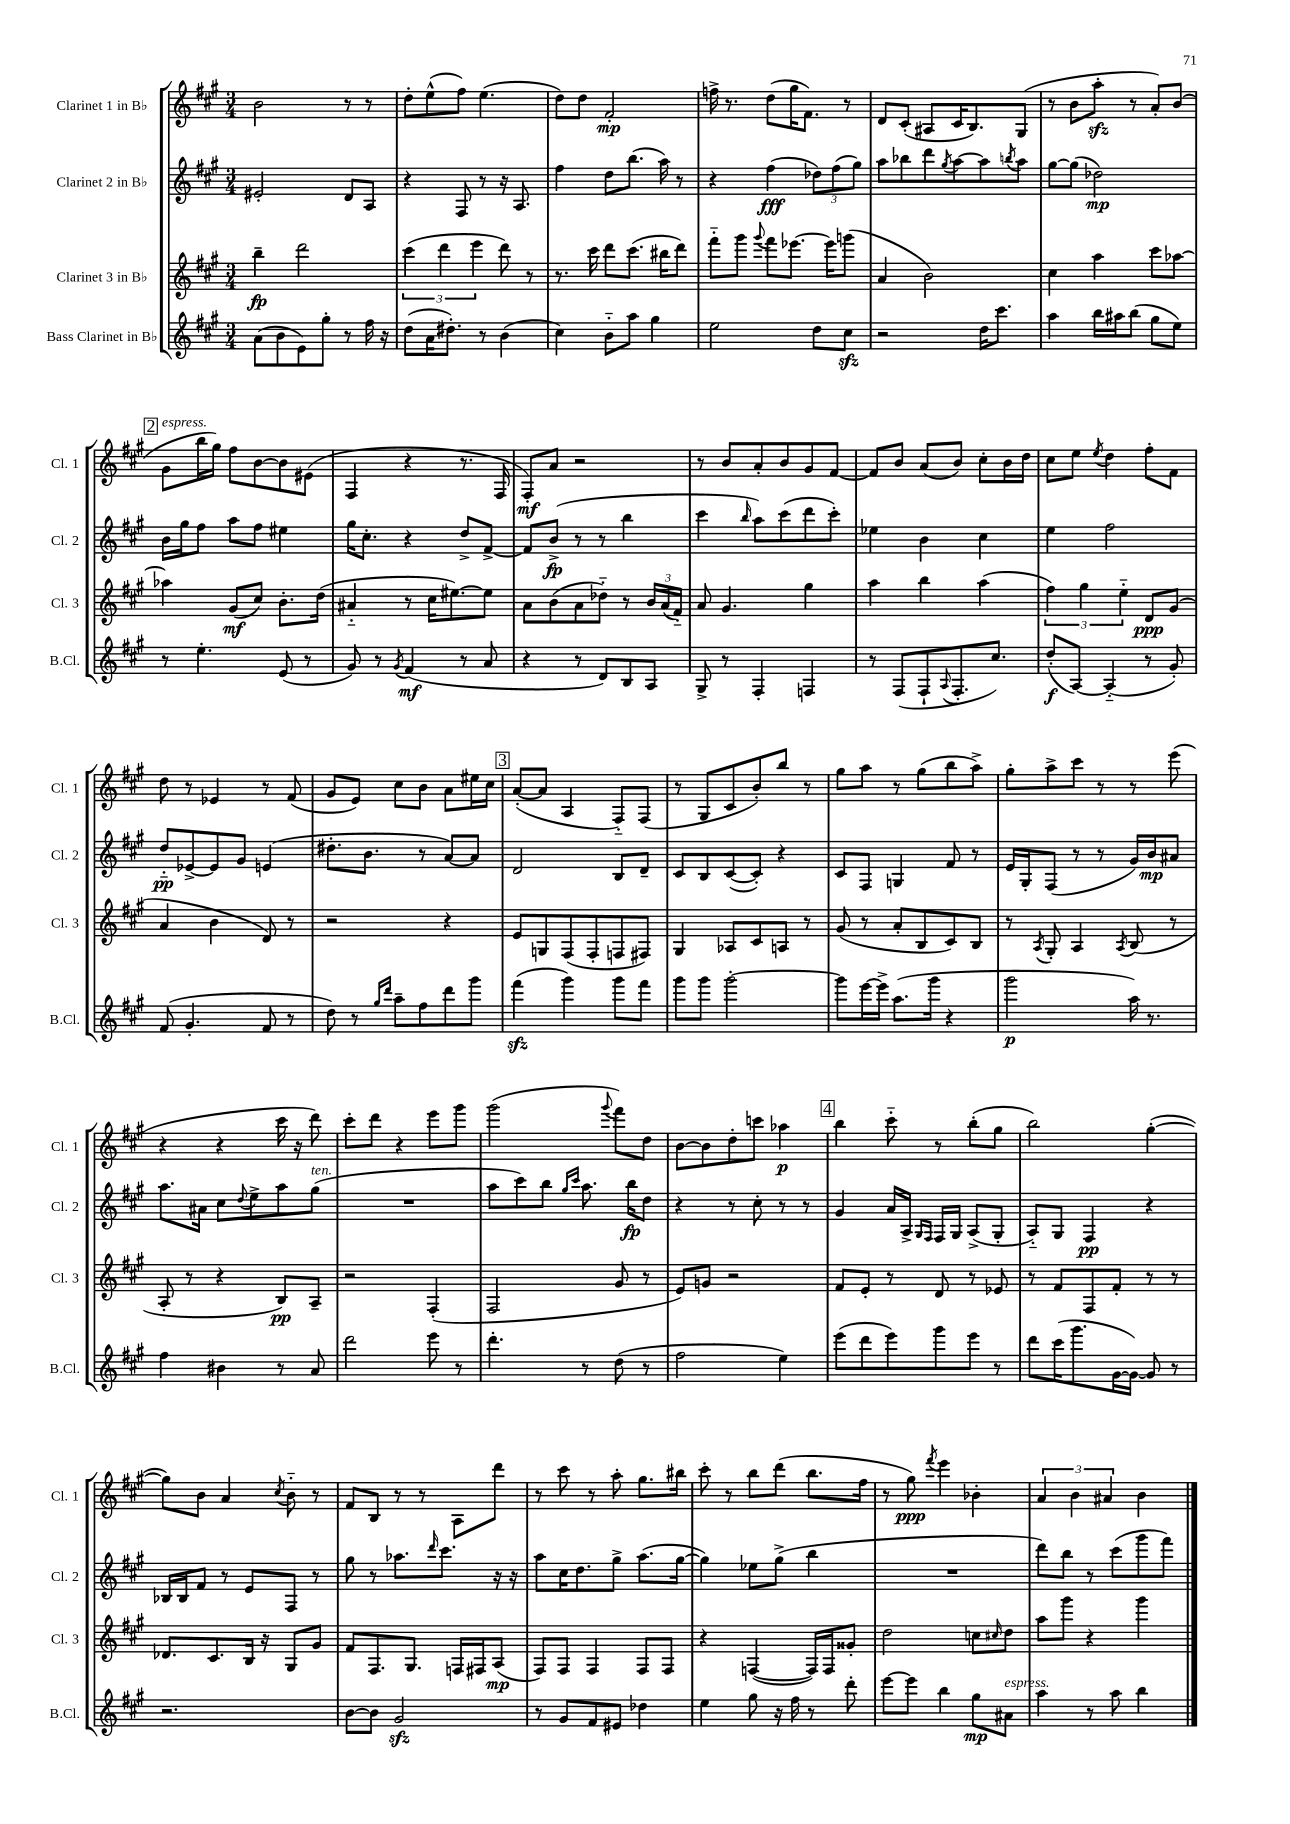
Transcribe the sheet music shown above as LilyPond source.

<<
\new StaffGroup <<
\new Staff = "s0" \with { instrumentName = "Clarinet 1 in Bb" shortInstrumentName = "Cl. 1" } {
    \clef treble \key a \major \numericTimeSignature \time 3/4
    b'2 r8 r8 |
    d''8-. e''8-^( fis''8) e''4.( |
    d''8) d''8 fis'2-.\mp |
    f''16-> r8. d''8( gis''16 fis'8.) r8 |
    d'8 cis'8-.( ais8 cis'16 b8.) gis8( |
    r8 b'8 a''8-.\sfz r8 a'8-.) b'8( |
    \mark \markup { \box "2" } gis'8^\markup { \italic "espress." } b''16 gis''16) fis''8 b'8~ b'8 eis'8( |
    fis4 r4 r8. fis16 |
    fis8-.\mf) a'8 r2 |
    r8 b'8 a'8-. b'8 gis'8 fis'8~ |
    fis'8 b'8 a'8( b'8) cis''8-. b'16 d''16 |
    cis''8 e''8 \acciaccatura { e''8 } d''4 fis''8-. fis'8 |
    d''8 r8 ees'4 r8 fis'8( |
    gis'8 e'8) cis''8 b'8 a'8 eis''16 cis''16 |
    \mark \markup { \box "3" } a'8~-.( a'8 a4 fis8-_) fis8( |
    r8 gis8 cis'8 b'8-.) b''8 r8 |
    gis''8 a''8 r8 gis''8( b''8 a''8->) |
    gis''8-. a''8-> cis'''8 r8 r8 e'''8( |
    r4 r4 cis'''16 r16 d'''8) |
    cis'''8-. d'''8 r4 e'''8 gis'''8 |
    gis'''2( \appoggiatura { gis'''8 } fis'''8) d''8 |
    b'8~ b'8 d''8-. c'''8 aes''4\p |
    \mark \markup { \box "4" } b''4 cis'''8-_ r8 b''8-.( gis''8 |
    b''2) gis''4~-.( |
    gis''8) b'8 a'4 \acciaccatura { cis''8 } b'8-_ r8 |
    fis'8 b8 r8 r8 a8 d'''8 |
    r8 cis'''8 r8 a''8-. gis''8. bis''16 |
    cis'''8-. r8 b''8 d'''8( b''8. fis''16 |
    r8 gis''8\ppp) \acciaccatura { fis'''8 } e'''4 bes'4-. |
    \tuplet 3/2 { a'4 b'4 ais'4 } b'4 \bar "|." |
}
\new Staff = "s1" \with { instrumentName = "Clarinet 2 in Bb" shortInstrumentName = "Cl. 2" } {
    \clef treble \key a \major \numericTimeSignature \time 3/4
    eis'2-. d'8 a8 |
    r4 fis8 r8 r16 a8. |
    fis''4 d''8 b''8.( a''16) r8 |
    r4 fis''4\fff( \tuplet 3/2 { des''8) fis''8( gis''8) } |
    a''8 bes''8 d'''8 \acciaccatura { gis''8 } a''8~ a''8 \acciaccatura { b''8 } a''8 |
    gis''8~ gis''8( des''2\mp) |
    \mark \markup { \box "2" } b'16 gis''16 fis''8 a''8 fis''8 eis''4 |
    gis''16 cis''8.-. r4 d''8-> fis'8~-> |
    fis'8 b'8->\fp( r8 r8 b''4 |
    cis'''4 \grace { b''16 } a''8) cis'''8( d'''8 cis'''8-.) |
    ees''4 b'4 cis''4 |
    e''4 fis''2 |
    d''8-_\pp ees'8~-> ees'8 gis'8 e'4( |
    dis''8.-. b'8. r8 a'8~) a'8 |
    \mark \markup { \box "3" } d'2 b8 d'8-- |
    cis'8 b8 cis'8~( cis'8-.) r4 |
    cis'8 fis8 g4 fis'8 r8 |
    e'16 gis16-. fis8( r8 r8 gis'16) b'16\mp ais'8 |
    a''8. ais'16 cis''8 \appoggiatura { d''8 } e''8-> a''8 gis''8^\markup { \italic "ten." }( |
    R2. |
    a''8 cis'''8) b''8 \grace { gis''16 cis'''16 } a''8. b''16\fp d''8 |
    r4 r8 cis''8-. r8 r8 |
    \mark \markup { \box "4" } gis'4 a'16 a16-> \grace { gis16 fis16 } fis16 gis16 a8->( gis8-. |
    a8-_) gis8 fis4\pp r4 |
    bes16 bes16 fis'8 r8 e'8 fis8 r8 |
    gis''8 r8 aes''8. \grace { d'''16 } cis'''8. r16 r16 |
    a''8 cis''16 d''8. gis''8-> a''8.( gis''16~ |
    gis''4) ees''8 gis''8->( b''4 |
    R2. |
    d'''8) b''8 r8 cis'''8( gis'''8 fis'''8) \bar "|." |
}
\new Staff = "s2" \with { instrumentName = "Clarinet 3 in Bb" shortInstrumentName = "Cl. 3" } {
    \clef treble \key a \major \numericTimeSignature \time 3/4
    b''4--\fp d'''2 |
    \tuplet 3/2 { cis'''4( d'''4 e'''4 } d'''8) r8 |
    r8. cis'''16 d'''8 cis'''8.( bis''16 d'''8) |
    fis'''8-_ gis'''8 \appoggiatura { gis'''8 } fis'''8 ees'''8.~ ees'''16 g'''8( |
    a'4 b'2) |
    cis''4 a''4 cis'''8 aes''8~ |
    \mark \markup { \box "2" } aes''4 gis'8\mf( cis''8) b'8.-. d''16( |
    ais'4-_ r8 cis''16 eis''8.~) eis''8 |
    a'8 b'8( a'8 des''8-_) r8 \tuplet 3/2 { b'16 a'16( fis'16-_) } |
    a'8 gis'4. gis''4 |
    a''4 b''4 a''4( |
    \tuplet 3/2 { fis''4) gis''4 e''4-_ } d'8\ppp gis'8( |
    a'4 b'4 d'8) r8 |
    r2 r4 |
    \mark \markup { \box "3" } e'8 g8 fis8( fis8-. f8 fis8) |
    gis4 aes8 cis'8 a8 r8 |
    gis'8( r8 a'8-. b8 cis'8) b8 |
    r8 \acciaccatura { a8 } gis8-. a4 \acciaccatura { a8 } b8( r8 |
    a8-. r8 r4 b8\pp) a8-- |
    r2 fis4-.( |
    fis2 gis'8 r8 |
    e'8) g'8 r2 |
    \mark \markup { \box "4" } fis'8 e'8-. r8 d'8 r8 ees'8 |
    r8 fis'8 fis8 fis'8-. r8 r8 |
    des'8. cis'8. b16 r16 gis8 gis'8 |
    fis'8 fis8. gis8. f16 fis16 a8\mp( |
    fis8) fis8 fis4 fis8 fis8 |
    r4 f4~( f16) f16 gisis'8-. |
    d''2 c''8 \grace { cis''16 } d''8 |
    a''8 gis'''8 r4 gis'''4 \bar "|." |
}
\new Staff = "s3" \with { instrumentName = "Bass Clarinet in Bb" shortInstrumentName = "B.Cl." } {
    \clef treble \key a \major \numericTimeSignature \time 3/4
    a'8( b'8 e'8) gis''8-. r8 fis''16 r16 |
    d''8( a'16 dis''8.-.) r8 b'4( |
    cis''4) b'8-_ a''8 gis''4 |
    e''2 d''8 cis''8\sfz |
    r2 d''16 cis'''8. |
    a''4 b''16 ais''16 b''8( gis''8 e''8) |
    \mark \markup { \box "2" } r8 e''4.-. e'8( r8 |
    gis'8) r8 \acciaccatura { gis'8 } fis'4\mf( r8 a'8 |
    r4 r8 d'8) b8 a8 |
    gis8-> r8 fis4-. f4 |
    r8 fis8( fis8-! \appoggiatura { a8 } fis8.-. cis''8.) |
    d''8-.\f( a8~) a4-_( r8 gis'8-.) |
    fis'8( gis'4.-. fis'8 r8 |
    d''8) r8 \grace { gis''16 d'''16 } a''8-- fis''8 d'''8 gis'''8 |
    \mark \markup { \box "3" } fis'''4\sfz( gis'''4) gis'''8 fis'''8 |
    gis'''8 gis'''8 gis'''2~-. |
    gis'''8 e'''16~ e'''16-> a''8.( gis'''16 r4 |
    gis'''2\p a''16) r8. |
    fis''4 bis'4 r8 a'8 |
    d'''2 e'''8 r8 |
    d'''4.-. r8 d''8( r8 |
    fis''2 e''4) |
    \mark \markup { \box "4" } e'''8( d'''8 e'''8) gis'''8 e'''8 r8 |
    d'''8 cis'''16( gis'''8. gis'16~ gis'16~) gis'8 r8 |
    r2. |
    b'8~ b'8 gis'2\sfz |
    r8 gis'8 fis'8 eis'8 des''4 |
    e''4 gis''8 r16 fis''16 r8 d'''8-. |
    e'''8~ e'''8 b''4 gis''8\mp ais'8^\markup { \italic "espress." } |
    a''4 r8 a''8 b''4 \bar "|." |
}
>>
>>
\layout { \context { \Score \remove "Bar_number_engraver" } }
